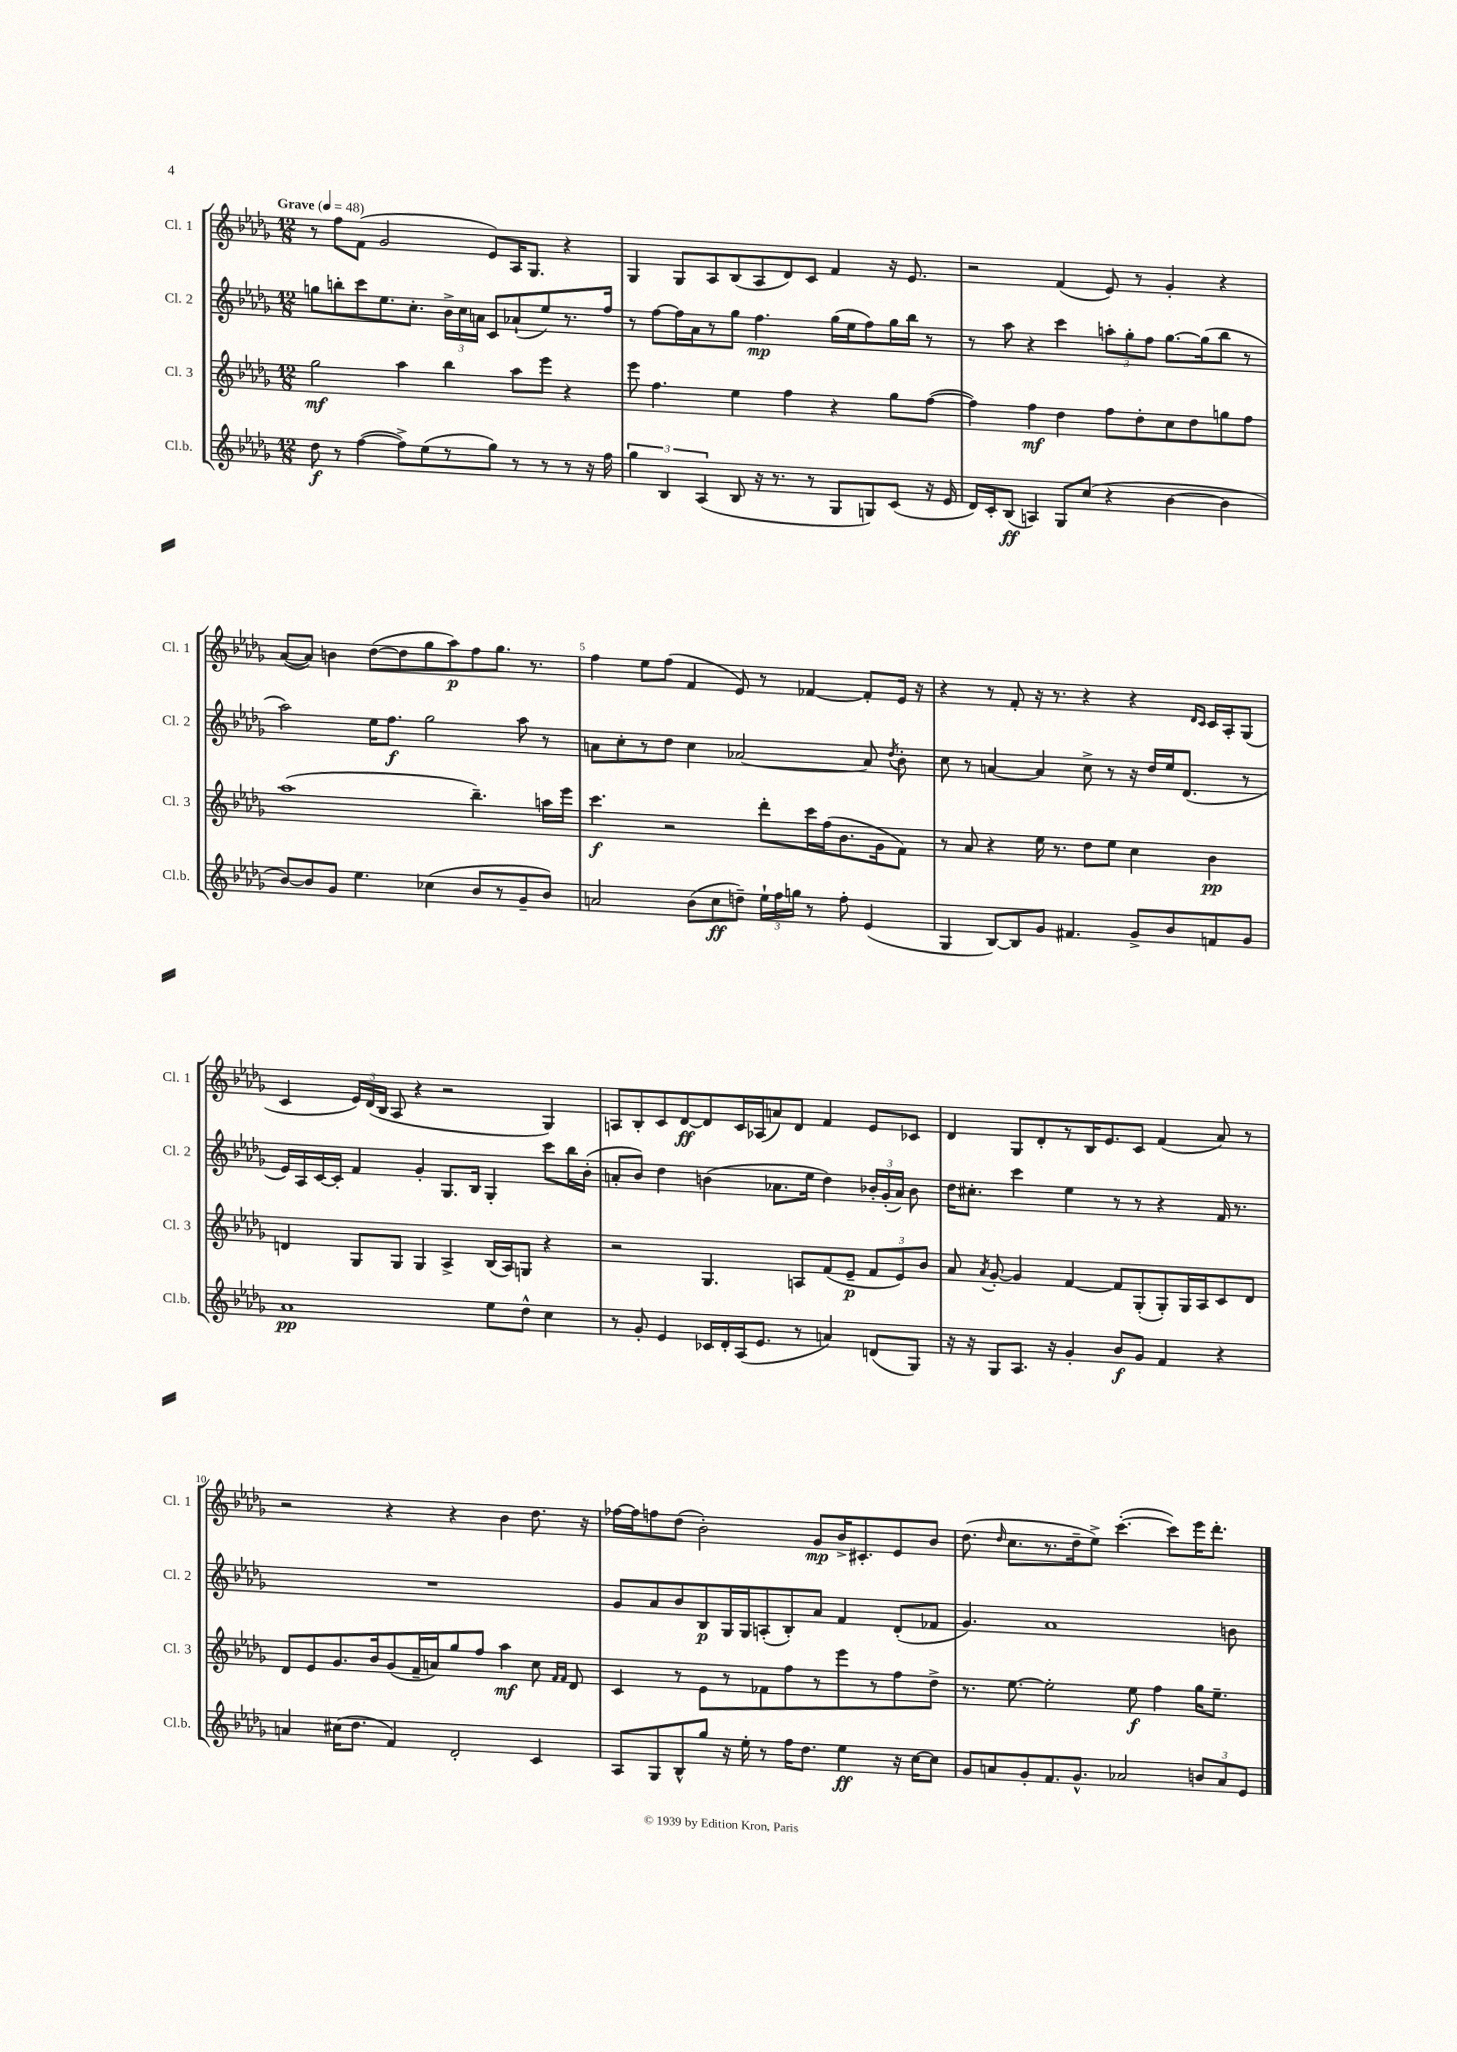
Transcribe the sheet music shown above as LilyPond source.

<<
\new StaffGroup <<
\new Staff = "s0" \with { instrumentName = "Cl. 1" shortInstrumentName = "Cl. 1" } {
    \clef treble \key des \major \numericTimeSignature \time 12/8 \tempo "Grave" 4 = 48
    \autoBeamOff r8 f''8[ f'8]( ges'2 ees'8[) aes16 ges8.] r4 |
    ges4 ges8[ aes8 bes8( aes8 des'8) c'8] f'4 r16 ees'8. |
    r2 f'4( ees'8) r8 ges'4-. r4 |
    aes'8[~( aes'8]) b'4 des''8[~( des''8 ges''8 aes''8\p) f''8 ges''8.] r8. |
    f''4 ees''8[ f''8]( f'4 ees'8) r8 fes'4~ fes'8[-. ees'16] r16 |
    r4 r8 f'8-. r16 r8. r4 r4 \grace { des'16[ c'16] } c'16[ aes16-. ges8]( |
    c'4 \tuplet 3/2 { ees'16[) des'16( bes16] } aes8 r4 r2 ges4) |
    a8[ bes8-. c'8 des'8~\ff des'8 c'16 aes16( a'8) des'8] f'4 ees'8[ ces'8] |
    des'4 ges8[ des'8-. r8 bes16 ees'8. c'8] f'4( aes'8) r8 |
    r2 r4 r4 bes'4 des''8. r16 |
    fes''16[~ fes''16 f''8 des''8]( bes'2-.) ges'8[\mp bes'16-> cis'8.-. ees'8 bes'8] |
    des''8.( \grace { des''16 } c''8.[ r8. des''16-- ees''8]->) c'''4.~-.( c'''8[) ees'''16 des'''8.]-. \bar "|." |
}
\new Staff = "s1" \with { instrumentName = "Cl. 2" shortInstrumentName = "Cl. 2" } {
    \clef treble \key des \major \numericTimeSignature \time 12/8
    \autoBeamOff g''8[ b''8-. c'''8 ees''8. c''8.]-. \tuplet 3/2 { bes'16[-> c''16 a'16] } c'8[ aes'8-!( ees''8) r8. f''16] |
    r8 f''8[~ f''16 aes'16 r8 ges''8] f''4.\mp ges''16[( ees''16 f''8) ges''16 bes''16] r8 |
    r8 aes''8 r4 c'''4 \tuplet 3/2 { a''8[-. ges''8-. f''8] } ges''8.[~ ges''16( bes''8] r8 |
    aes''2) ees''16[ f''8.]\f ges''2 aes''8 r8 |
    a'8[ c''8-. r8 des''8] c''4 aes'2~ aes'8 \acciaccatura { des''8 } bes'8-. |
    c''8 r8 a'4~ a'4 c''8-> r8 r16 des''16[ ees''16 des'8.]( r8 |
    ees'16[) aes16 c'16~ c'16]-. f'4 ges'4-. ges8.[ bes16] ges4-. c'''8[ bes''16 bes'16]-.( |
    a'8[-. bes'8]) des''4 b'4( aes'8.[ ees''16] des''4) \tuplet 3/2 { bes'16[-. ges'16-.( aes'16]) } bes'8 |
    des''16[ cis''8.]-. c'''4 ees''4 r8 r8 r4 f'16 r8. |
    R1. |
    ges'8[ aes'8 bes'8 bes8\p ges16 ges16 a8-.( bes8-.) aes'8] f'4 des'8[-.( fes'8] |
    ges'4.) aes'1 b'8 \bar "|." |
}
\new Staff = "s2" \with { instrumentName = "Cl. 3" shortInstrumentName = "Cl. 3" } {
    \clef treble \key des \major \numericTimeSignature \time 12/8
    \autoBeamOff ges''2\mf aes''4 bes''4 aes''8[ ees'''8] r4 |
    ees'''8 f''4. ees''4 f''4 r4 ges''8[ f''8]~( |
    f''4) f''4\mf des''4 f''8[ des''8-. c''8 des''8 g''8 f''8] |
    aes''1( bes''4.--) a''16[ ees'''16] |
    c'''4.\f r2 des'''8[-. c'''16 f''16( bes'8. ges'16 f'8]) |
    r8 aes'8 r4 ees''16 r8. des''8[ ees''8] c''4 bes'4\pp |
    d'4 ges8[ ges8] ges4 aes4-> bes16[( aes16) g8] r4 |
    r2 ges4. a8[ f'8( ees'8]--\p \tuplet 3/2 { f'8[ ees'8) bes'8] } |
    aes'8 \acciaccatura { aes'8 } ges'8~-. ges'4 f'4~ f'8[ ges8-.( ges8-.) ges16 aes16 c'8 des'8] |
    des'8[ ees'8 ges'8. bes'16 ges'8( f'16-- a'16) ges''8 f''8] aes''4\mf c''8 \grace { f'16[ f'16] } des'8 |
    c'4 r8 ees'8[ r8 fes'8 f''8 r8 ees'''8 r8 f''8 des''8]-> |
    r8. ees''8.~ ees''2-. ees''8\f f''4 ges''16[ ees''8.]-- \bar "|." |
}
\new Staff = "s3" \with { instrumentName = "Cl.b." shortInstrumentName = "Cl.b." } {
    \clef treble \key des \major \numericTimeSignature \time 12/8
    \autoBeamOff des''8\f r8 f''4~( f''8[->) ees''8( r8 ges''8]) r8 r8 r8 r16 f''16 |
    \tuplet 3/2 { ges''4 bes4 aes4( } bes8 r16 r8. r8 ges8[ g8) c'8]( r16 ees'16 |
    des'16[) c'16-. bes8]\ff( a4) ges8[ c''8]( r4 bes'4~ bes'4 |
    bes'8[~) bes'8 ges'8] ees''4. ces''4( bes'8[ r8 ges'8-- bes'8]) |
    a'2 bes'8[( c''8\ff d''8]--) \tuplet 3/2 { ees''16[-! f''16 g''16] } r8 f''8-. ees'4( |
    ges4 bes8[~) bes8 ges'8] fis'4. ges'8[-> bes'8 f'8 ges'8] |
    aes'1\pp ees''8[ des''8]-^ c''4 |
    r8 ges'8-. ees'4 ces'16[ des'16-. aes16( ees'8.] r8 a'4) d'8[( ges8]) |
    r16 r16 ges8[ aes8.] r16 ges'4-. bes'8[\f ges'8] f'4 r4 |
    a'4 cis''16[( des''8.] f'4) des'2-. c'4 |
    aes8[ ges8 bes8-^ ges''8] r16 ees''16-. r8 f''16[ des''8.] ees''4\ff r16 c''16[~ c''8] |
    ges'8[ a'8 ges'8-. f'8. ges'8.]-^ aes'2 \tuplet 3/2 { b'8[ aes'8 ees'8] } \bar "|." |
}
>>
>>
\layout { \context { \Score \override BarNumber.break-visibility = ##(#f #t #t) barNumberVisibility = #(every-nth-bar-number-visible 5) } }
